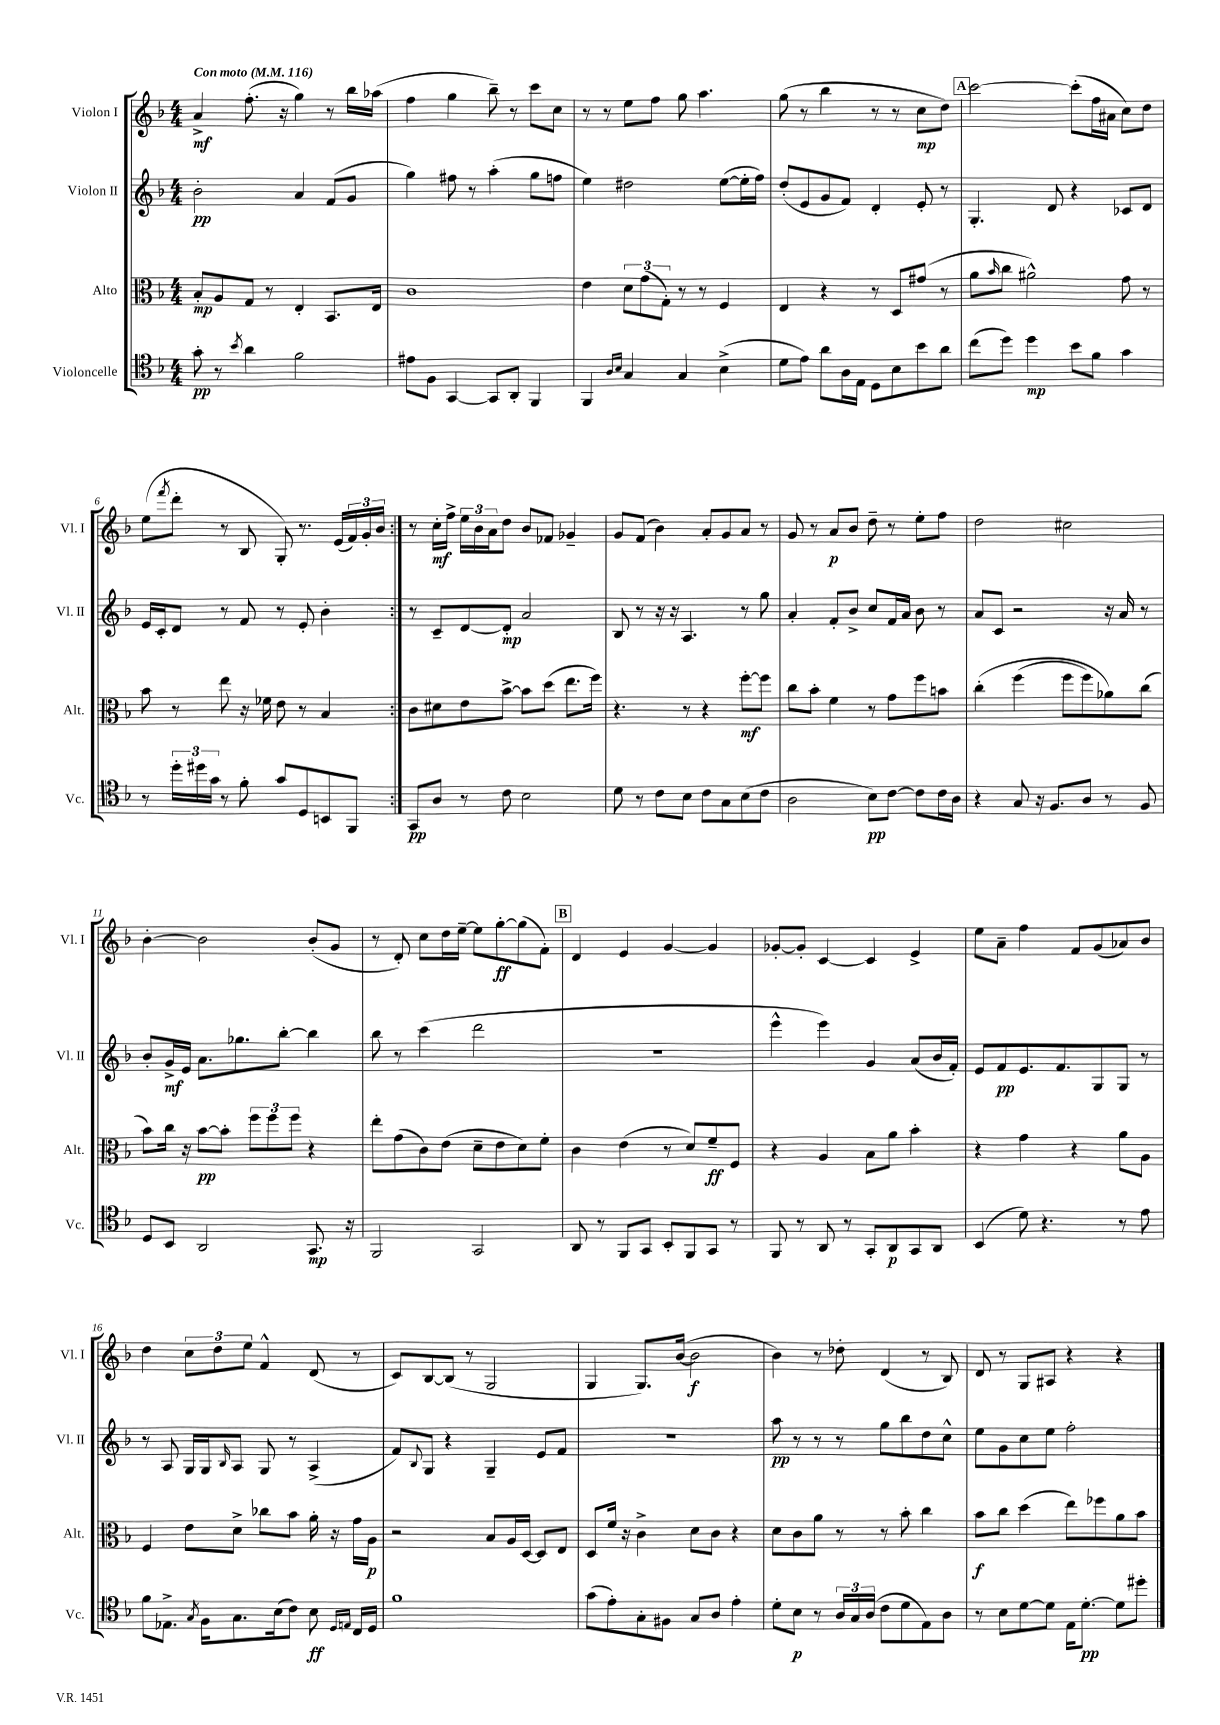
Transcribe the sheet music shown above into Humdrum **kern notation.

**kern	**kern	**kern	**kern
*staff4	*staff3	*staff2	*staff1
*clefC4	*clefC3	*clefG2	*clefG2
*k[b-]	*k[b-]	*k[b-]	*k[b-]
*M4/4	*M4/4	*M4/4	*M4/4
*MM116	*MM116	*MM116	*MM116
8g'\	8B-'/L	2b-'\	4a^/
8r	8A/	.	.
8qb-/	.	.	.
4a\	8G/J	.	(8.ff'\
.	8r	.	.
.	.	.	16r
2f\	4E'/	4a/	4gg\)
.	8.BB-/L	(8f/L	8r
.	.	8g/J	16bb-\LL
.	16E/Jk	.	(16aa-\JJ
=	=	=	=
8e#\L	1c	4gg\)	4ff\
8F\J	.	.	.
[4GG/	.	8ff#\	4gg\
.	.	8r	.
8GG/]L	.	(4aa'\	8bb-~\)
8AA'/J	.	.	8r
4FF/	.	8gg\L	8ccc\L
.	.	8ff\J	8cc\J
=	=	=	=
4FF/	4e\	4ee\)	8r
.	.	.	8r
16qqA/LL	.	.	.
16qqB-/JJ	.	.	.
4G/	12d\L	2dd#\	8ee\L
.	(12g\	.	.
.	.	.	8ff\J
.	12G'\J)	.	.
4G/	8r	.	8gg\
.	8r	.	4.aa\
(4B-^\	4F/	([8ee\L	.
.	.	16ee'\]L	.
.	.	16ff\JJ)	.
=	=	=	=
8d\L	4E/	(8dd'/L	(8gg\
8e\J)	.	8e/	8r
8a\L	4r	8g/	4bb-\
16A\L	.	8f/J)	.
16E\JJ	.	.	.
8D\L	8r	4d'/	8r
8B-\	8D/L	.	8r
8b-\	(8g#/J	8e'/	8cc\L
8a\J	8r	8r	8dd\J)
=	=	=	=
(8cc\L	8a\L	4.G'/	[2ccc\
.	16qqb-/	.	.
8dd\J)	8cc\J	.	.
4dd\	2a#^^\)	.	.
.	.	8d/	.
8b-\L	.	4r	(8ccc'\]L
8f\J	.	.	16ff\L
.	.	.	16a#\JJ
4g\	8g\	8c-/L	8cc\L)
.	8r	8d/J	8dd\J
=	=	=	=
8r	8b-\	16e/LL	(8ee\L
.	.	16c'/J	.
.	.	.	8qfff/
24dd'\LL	8r	8d/J	8ddd'\J
24dd#\	.	.	.
24g\JJ	.	.	.
8r	8ee\	8r	8r
8f'\	16r	8f/	8B-/
.	16f-\	.	.
8g/L	8e\	8r	8G'/)
8D/	8r	8e'/	8.r
8BB/	4B-/	4b-'\	.
.	.	.	(16e/LL
8FF/J	.	.	24f/)
.	.	.	24g'/
.	.	.	24b-/JJ
=:|!	=:|!	=:|!	=:|!
8GG/L	8c\L	8r	8r
8A/J	8d#\	8c~/L	16cc'\LL
.	.	.	16ff^\JJ
8r	8e\	[8d/	24ee\LL
.	.	.	24b-\
.	.	.	24a\J
8c\	[8b-^\J	8d'/]J	8dd\J
2B-\	8b-\]L	2a/	8b-/L
.	(8dd\J	.	8f-/J
.	8.ee\L	.	4g-~/
.	16ff\Jk)	.	.
=	=	=	=
8d\	4.r	8B-/	8g/L
8r	.	8r	(8f/J
8c\L	.	16r	4b-\)
.	.	16r	.
8B-\J	8r	4.A/	.
8c\L	4r	.	8a'/L
8G\	.	.	8g/
(8B-\	[8ff'\L	8r	8a/J
8c\J	8ff\]J	8gg\	8r
=	=	=	=
2A\	8cc\L	4a'/	8g/
.	8b-'\J	.	8r
.	4f\	8f'/L	8a/L
.	.	8b-^/J	8b-/J
8B-\L)	8r	8cc/L	8dd~\
[8c\J	8g\L	16f/L	8r
.	.	16a/JJ	.
8c\]L	8ff\	8b-\	8ee'\L
16c\L	8b\J	8r	8ff\J
16A\JJ	.	.	.
=	=	=	=
4r	&(4cc'\	8a/L	2dd\
.	.	8c/J	.
8G/	(4ff\	2r	.
16r	.	.	.
8.F/L	.	.	.
.	8ff\L	.	2cc#\
8A/J	8ff\)	.	.
8r	8a-\&)	16r	.
.	.	16a/	.
8F/	(8cc\J	8r	.
=	=	=	=
8D/L	8b-\L)	8b-'/L	[4b-'\
8BB-/J	16cc\Jk	16g^/L	.
.	16r	16e/JJ	.
2AA/	[8b-\L	8.a\L	2b-\]
.	8b-'\]J	.	.
.	.	8.gg-\	.
.	12ff\L	.	.
.	12ff\	.	.
.	.	[8bb-'\J	.
.	12ff\J	.	.
8.GG/	4r	4bb-\]	(8b-'/L
.	.	.	8g/J
16r	.	.	.
=	=	=	=
2FF/	8ee'\L	8bb-\	8r
.	(8g\	8r	8d'/)
.	8c\)	(4ccc\	8cc\L
.	(8e\J	.	16dd\L
.	.	.	[16ee~\JJ
2GG/	8d~\L	2ddd\	8ee\]L
.	8e\	.	[8gg'\
.	8d\)	.	(8gg\]
.	8f'\J	.	8f'\J)
=	=	=	=
8AA/	4c\	1r	4d/
8r	.	.	.
8FF/L	(4e\	.	4e/
8GG/J	.	.	.
8BB-'/L	8r	.	[4g/
8FF/	8d/L)	.	.
8GG/J	8f~/	.	4g/]
8r	8F/J	.	.
=	=	=	=
8FF/	4r	4eee^^\	[8g-'/L
8r	.	.	8g-'/]J
8AA/	4A/	4eee\)	[4c/
8r	.	.	.
8GG'/L	8B-\L	4g/	4c/]
8AA/	8a\J	.	.
8GG/	4b-'\	(8a/L	4e^/
8AA/J	.	16b-/L	.
.	.	16f'/JJ)	.
=	=	=	=
(4BB-/	4r	8e/L	8ee\L
.	.	8f/	8a~\J
8d\)	4g\	8.e/	4ff\
4.r	.	.	.
.	.	8.f/	.
.	4r	.	8f/L
.	.	8G/	(8g/
8r	8a\L	8G/J	8a-/)
8e\	8A\J	8r	8b-/J
=	=	=	=
8f\L	4F/	8r	4dd\
8.E-^\J	.	8A/	.
.	8e\L	16G/LL	12cc\L
8qG/	.	.	.
16F\LK	.	16G/J	.
.	.	.	12dd\
.	.	16qqB-/	.
8.G\	8d^\J	8A/J	.
.	.	.	12ee\J
.	8cc-\L	8G/	4f^^/
(16B-\k	.	.	.
8c\J)	8b-\J	8r	.
8B-\	16a'\	(4A^/	(8d/
.	16r	.	.
16qqD/LL	.	.	.
16qqE/JJ	.	.	.
16C/LL	16g\LL	.	8r
16D/JJ	16A\JJ	.	.
=	=	=	=
1f	2r	8f/L)	8c/L)
.	.	8qqB-/	.
.	.	8G/J	[8B-/
.	.	4r	(8B-/]J
.	.	.	8r
.	8B-/L	4G~/	2G/
.	16A/L	.	.
.	[16D/JJ	.	.
.	8D/]L	8e/L	.
.	8E/J	8f/J	.
=	=	=	=
(8g\L	8D/L	1r	4G/
8e'\)	16f/Jk	.	.
.	16r	.	.
8G'\	4c^\	.	8.G/L)
8F#\J	.	.	.
.	.	.	([16b-/Jk
8G/L	8d\L	.	2b-\]
8A/J	8c\J	.	.
4e'\	4r	.	.
=	=	=	=
8d'\L	8d\L	8aa\	4b-\)
8B-\J	8c\	8r	.
8r	8a\J	8r	8r
24A/LL	8r	8r	8dd-'\
24G/	.	.	.
(24A/JJ	.	.	.
8c\L	8r	8gg\L	(4d/
8d\	8b-'\	8bb-\	.
8E\)	4cc\	8dd\	8r
8A\J	.	8cc^^\J	8B-/)
=	=	=	=
8r	8b-\L	8ee\L	8d/
8B-\L	8cc\J	8g\	8r
[8d\	(4dd\	8cc\	8G/L
8d\]J	.	8ee\J	8A#/J
16E\LK	8ee\L)	2ff'\	4r
[8.d'\J	.	.	.
.	8ff-\	.	.
8d\]L	8a\	.	4r
8dd#'\J	8b-\J	.	.
==	==	==	==
*-	*-	*-	*-
